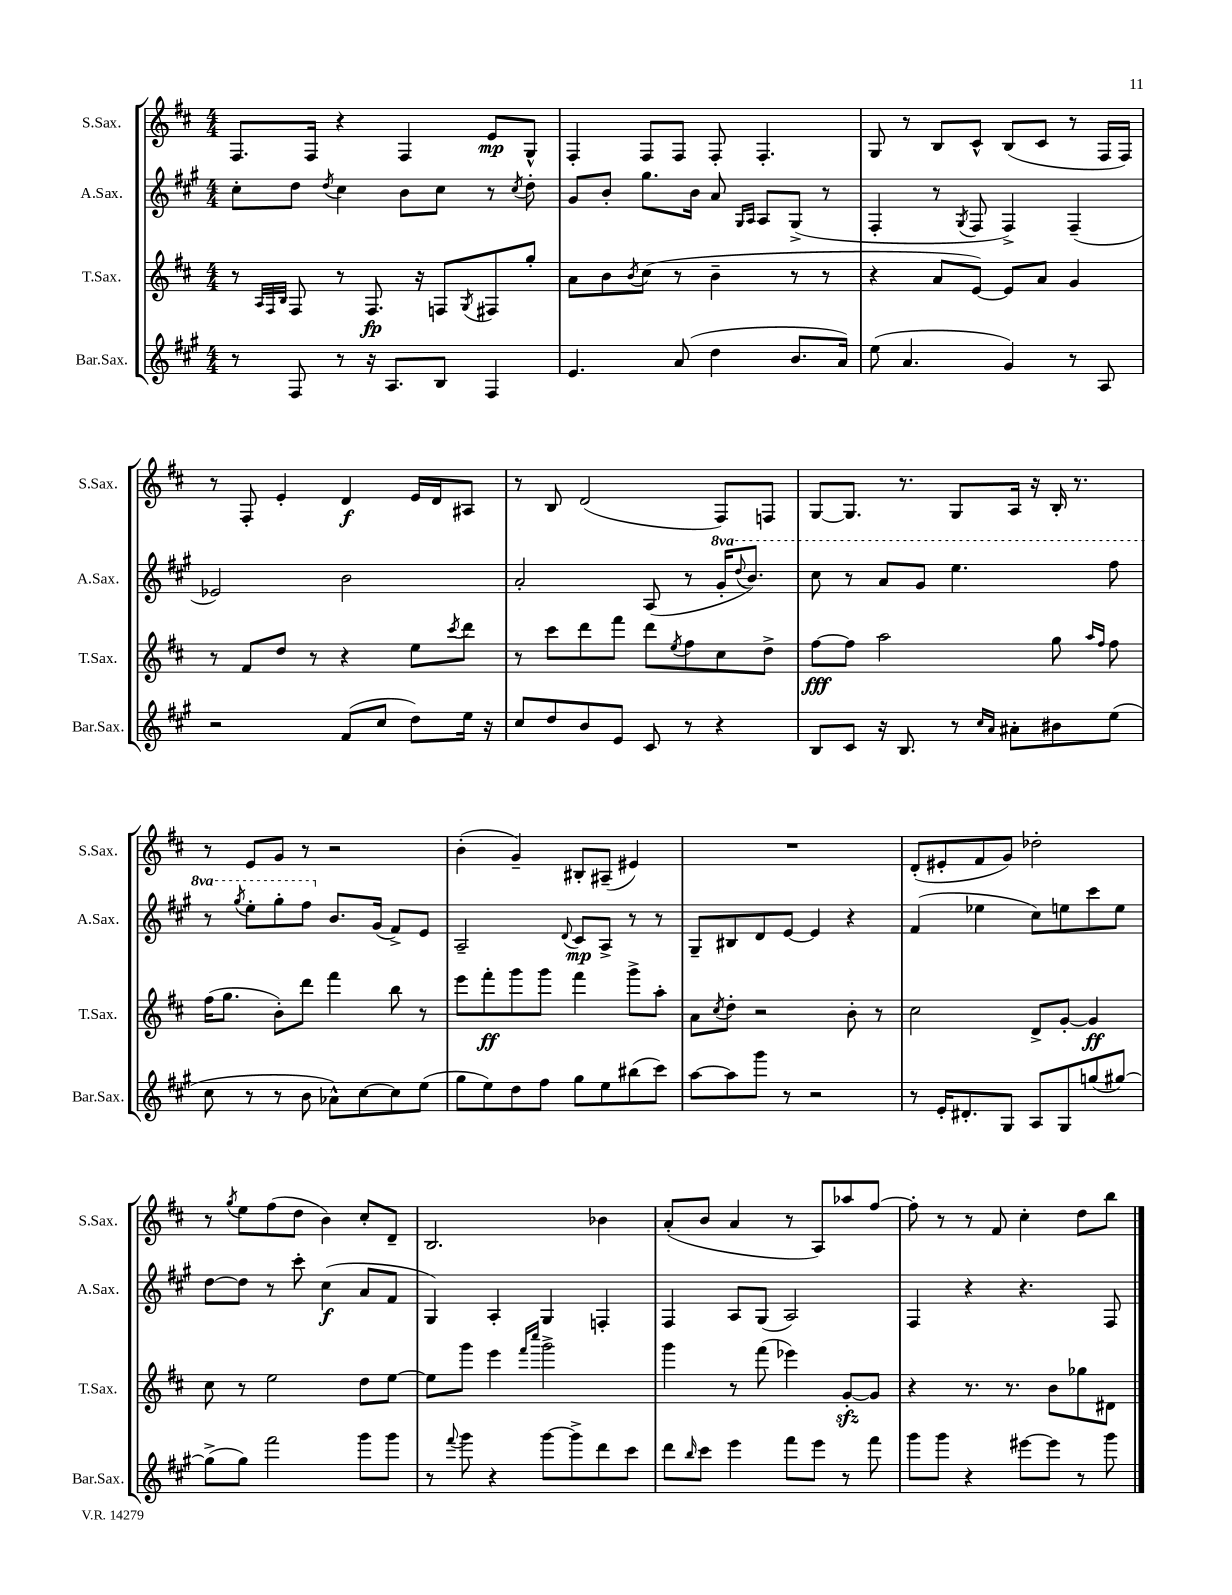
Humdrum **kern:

**kern	**kern	**kern	**kern
*staff4	*staff3	*staff2	*staff1
*clefG2	*clefG2	*clefG2	*clefG2
*k[f#c#g#]	*k[f#c#]	*k[f#c#g#]	*k[f#c#]
*M4/4	*M4/4	*M4/4	*M4/4
8r	8r	8cc#'	8.F#
.	32qqA	.	.
.	32qqF#	.	.
.	32qqB	.	.
8F#	8F#	8dd	.
.	.	.	16F#
.	.	8qdd	.
8r	8r	4cc#	4r
16r	8.F#	.	.
8.A	.	.	.
.	.	8b	4F#
.	16r	.	.
8B	8F	8cc#	.
.	8qG	.	.
4F#	8F#	8r	8e
.	.	8qcc#	.
.	8gg'	8dd'	8G^^
=	=	=	=
4.e	8a	8g#	4F#'
.	8b	8b'	.
.	8qb	.	.
.	(8cc#	8.gg#	8F#
(8a	8r	.	8F#
.	.	16b	.
4dd	4b~	8a	8F#'
.	.	16qqG#	.
.	.	16qqA	.
.	.	8A	4.F#'
8.b	8r	(8G#^	.
.	8r	8r	.
16a)	.	.	.
=	=	=	=
(8ee	4r	4F#'	8G
4.a	.	.	8r
.	8a	8r	8B
.	.	8qG#	.
.	[8e)	8F#	8c#^^
4g#)	8e]	4F#^)	(8B
.	8a	.	8c#
8r	4g	(4F#~	8r
8A	.	.	16F#
.	.	.	16F#)
=	=	=	=
2r	8r	2e-)	8r
.	8f#	.	8F#'
.	8dd	.	4e'
.	8r	.	.
(8f#	4r	2b	4d
8cc#	.	.	.
8dd)	8ee	.	16e
.	.	.	16d
.	8qccc#	.	.
16ee	8ddd	.	8A#
16r	.	.	.
=	=	=	=
8cc#	8r	2a'	8r
8dd	8ccc#	.	8B
8b	8ddd	.	(2d
8e	8fff#	.	.
8c#	8ddd	(8A	.
.	8qee	.	.
8r	8ff#	8r	.
4r	8cc#	16gg#'	8F#)
.	.	8qqddd	.
.	.	8.bb)	.
.	8dd^	.	8F
=	=	=	=
8B	[8ff#	8ccc#	[8G
8c#	8ff#]	8r	8.G]
16r	2aa	8aa	.
8.B	.	.	8.r
.	.	8gg#	.
8r	.	4.eee	8G
16qqcc#	.	.	.
16qqa	.	.	.
8a#'	.	.	16A
.	.	.	16r
8b#	8gg	.	16B'
.	.	.	8.r
.	16qqaa	.	.
.	16qqff#	.	.
(8ee	8ff#	8fff#	.
=	=	=	=
8cc#	(16ff#	8r	8r
.	8.gg	.	.
.	.	8qggg#	.
8r	.	8eee'	8e
8r	8b')	8ggg#'	8g
8b	8ddd	8fff#	8r
8a-^^)	4fff#	8.b	2r
[8cc#	.	.	.
.	.	(16g#	.
8cc#]	8bb	8f#^)	.
(8ee	8r	8e	.
=	=	=	=
8gg#	8eee	2A~	(4b'
8ee)	8fff#'	.	.
8dd	8ggg	.	4g~)
8ff#	8ggg	.	.
.	.	8qqd	.
8gg#	4fff#	8c#	8B#'
8ee	.	8A^	(8A#~
(8bb#	8ggg^	8r	4e#)
8ccc#)	8aa'	8r	.
=	=	=	=
[8aa	8a	8G#~	1r
.	8qcc#	.	.
8aa]	8dd'	8B#	.
8ggg#	2r	8d	.
8r	.	[8e	.
2r	.	4e]	.
.	8b'	4r	.
.	8r	.	.
=	=	=	=
8r	2cc#	(4f#	(8d'
16e'	.	.	8e#'
8.d#'	.	.	.
.	.	4ee-	8f#
8G#	.	.	8g)
8A	8d^	8cc#)	2dd-'
8G#	[8g'	8ee	.
(8gg	4g]	8ccc#	.
[8gg#)	.	8ee	.
=	=	=	=
(8gg#^]	8cc#	[8dd	8r
.	.	.	8qgg
8gg#)	8r	8dd]	8ee
2fff#	2ee	8r	(8ff#
.	.	8ccc#'	8dd
.	.	(4cc#	4b)
8ggg#	8dd	8a	8cc#'
8ggg#	[8ee	8f#	8d~
=	=	=	=
8r	8ee]	4G#)	2.B
8qqfff#	.	.	.
8ggg#	8ggg	.	.
4r	4eee	4A'	.
.	16qqfff#	.	.
.	16qqcccc#	.	.
[8ggg#	2ggg^	4G#	.
8ggg#^]	.	.	.
8ddd	.	4F'	4b-
8ccc#	.	.	.
=	=	=	=
8ddd	4ggg	4F#	(8a'
16qqbb	.	.	.
8ccc#	.	.	8b
4eee	8r	8A	4a
.	(8fff#	(8G#	.
8fff#	4eee-)	2A)	8r
8eee	.	.	8A)
8r	[8g'	.	8aa-
8fff#	8g]	.	[8ff#
=	=	=	=
8ggg#	4r	4F#	8ff#']
8ggg#	.	.	8r
4r	8.r	4r	8r
.	.	.	8f#
.	8.r	.	.
[8eee#	.	4.r	4cc#'
8eee#]	8b	.	.
8r	8gg-	.	8dd
8ggg#	8d#	8F#	8bb
==	==	==	==
*-	*-	*-	*-
